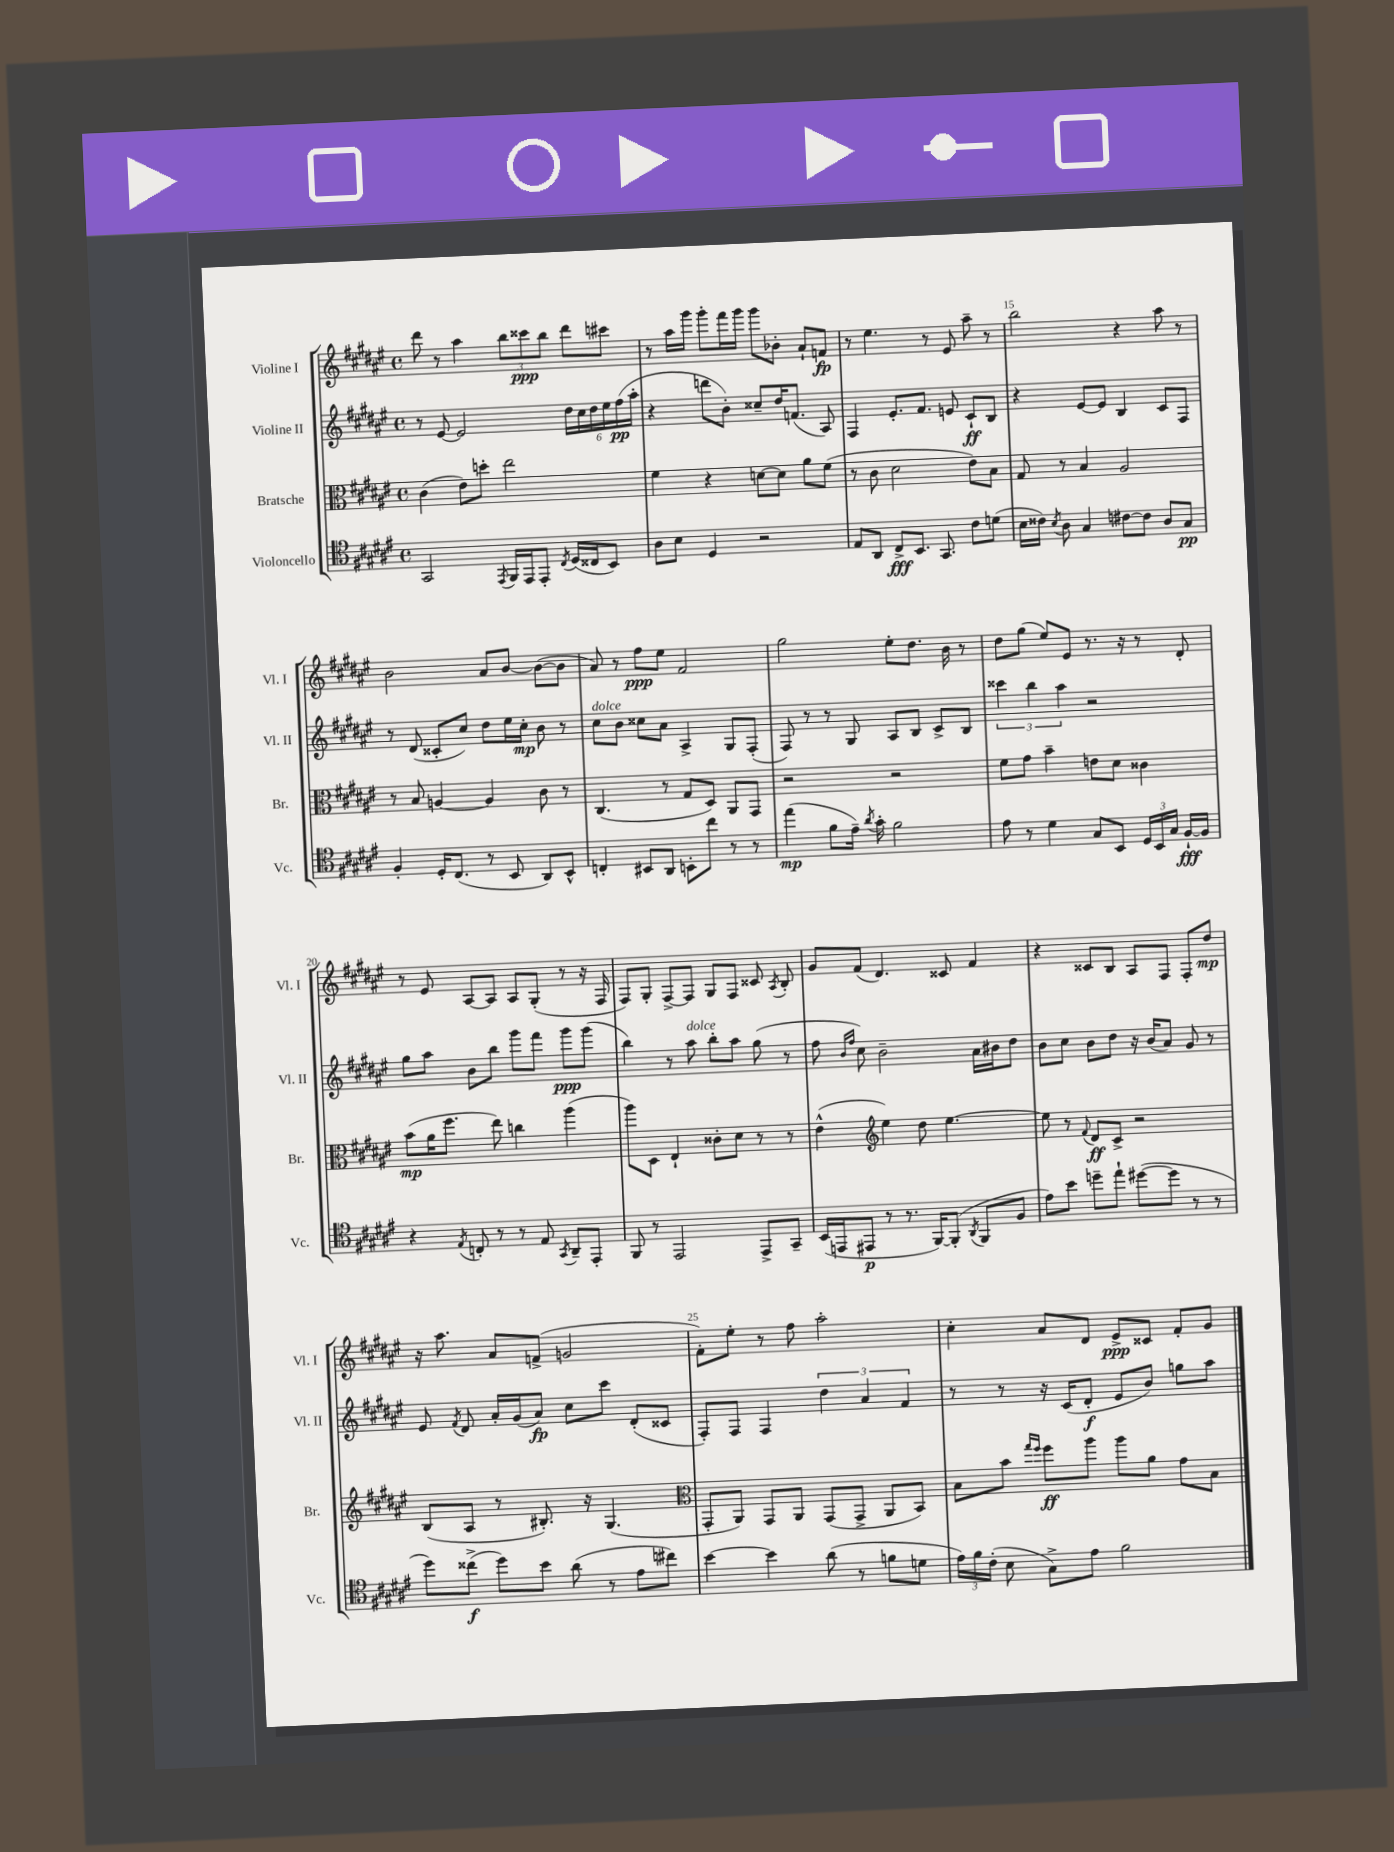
<<
\new StaffGroup <<
\new Staff = "s0" \with { instrumentName = "Violine I" shortInstrumentName = "Vl. I" } {
    \clef treble \key fis \major \defaultTimeSignature \time 4/4
    \autoBeamOff dis'''8 r8 ais''4 \tuplet 3/2 { b''8[ cisis'''8\ppp b''8] } dis'''8[ cis'''8] |
    r8 ais''16[ gis'''16] gis'''8[-. fis'''16 gis'''16] gis'''8[ bes'8]-. ais'8[-! f'8]\fp |
    r8 eis''4. r8 eis'8 ais''8-- r8 |
    b''2 r4 ais''8 r8 |
    b'2 ais'8[ b'8]~ b'8[~( b'8] |
    ais'8) r8 fis''8[\ppp eis''8] fis'2 |
    gis''2 eis''8[-. dis''8.] b'16 r8 |
    dis''8[ gis''8]( eis''8[) eis'8] r8. r16 r8 dis'8-. |
    r8 eis'8 ais8[~ ais8] ais8[ gis8]-.( r8 r16 fis16 |
    fis8[) gis8]-. fis8[~-> fis8] gis8[ fis8] cisis'8 \acciaccatura { ais8 } b8-. |
    gis'8[ fis'8]( dis'4.) cisis'8 fis'4 |
    r4 cisis'8[ b8] ais8[ fis8] fis8[-. dis''8]\mp |
    r16 ais''8. ais'8[ f'8]->( g'2 |
    fis'8[-.) eis''8]-. r8 fis''8 ais''2-. |
    cis''4-. ais'8[ dis'8] eis'8[->\ppp cisis'8] fis'8[-. gis'8] \bar "|." |
}
\new Staff = "s1" \with { instrumentName = "Violine II" shortInstrumentName = "Vl. II" } {
    \clef treble \key fis \major \defaultTimeSignature \time 4/4
    \autoBeamOff r8 eis'8~ eis'2 \tuplet 6/4 { dis''16[ cis''16 dis''16 eis''16 fis''16\pp( ais''16]-. } |
    r4 d'''8[ b'8]-.) cisis''8[-- dis''16 f'8.]( ais8) |
    fis4 eis'8.[-. fis'8.] e'8 cis'8[-!\ff b8] |
    r4 eis'8[~ eis'8] b4 cis'8[ fis8] |
    r8 dis'8( cisis'8[-. cis''8]) dis''8[ eis''16 cis''16]-.\mp b'8 r8 |
    cis''8[^\markup { \italic "dolce" } b'8] cisis''8[ ais'8] ais4-> gis8[ fis8]-.( |
    fis8) r8 r8 gis8 ais8[ b8] cis'8[-> b8] |
    \tuplet 3/2 { cisis'''4 b''4 ais''4 } r2 |
    gis''8[ ais''8] b'8[ b''8] gis'''8[ fis'''8] gis'''8[\ppp gis'''8]( |
    b''4) r8 ais''8^\markup { \italic "dolce" } b''8[-. ais''8] gis''8( r8 |
    fis''8 \grace { b'16[ fis''16] } cis''8) b'2-- ais'16[ bis'16 dis''8] |
    b'8[ cis''8] b'8[ dis''8] r16 b'16[( ais'8]) gis'8 r8 |
    eis'8 \acciaccatura { fis'8 } dis'8 ais'16[-. gis'16( ais'8]\fp) cis''8[ cis'''8] dis'8[-.( cisis'8] |
    fis8[-.) fis8] fis4 \tuplet 3/2 { dis''4 ais'4 fis'4 } |
    r8 r8 r16 cis'16[( dis'8]-.\f eis'8[ b'8]) g''8[ ais''8] \bar "|." |
}
\new Staff = "s2" \with { instrumentName = "Bratsche" shortInstrumentName = "Br." } {
    \clef alto \key fis \major \defaultTimeSignature \time 4/4
    \autoBeamOff cis'4( eis'8[) d''8]-. eis''2 |
    fis'4 r4 d'8[~ d'8] ais'8[ fis'8]( |
    r8 cis'8 dis'2 eis'8[) b8] |
    gis8 r8 b4 ais2 |
    r8 b8 a4~ a4 cis'8 r8 |
    cis4.( r8 gis8[ dis8]) ais,8[ gis,8] |
    r2 r2 |
    fis'8[ gis'8] b'4-- e'8[ dis'8] cisis'4 |
    b'8[\mp( ais'16 fis''8.] eis''8) c''4 ais''4( |
    ais''8[) dis8] eis4-! cisis'8[-. dis'8] r8 r8 |
    eis'4-^( \clef treble eis''4) dis''8 eis''4.~ |
    eis''8 r8 \appoggiatura { fis'8 } dis'8[\ff cis'8]-> r2 |
    b8[( ais8] r8 bis8.-.) r16 gis4.( |
    \clef alto gis,8[-. ais,8]) gis,8[ ais,8] gis,8[( gis,8]-> ais,8[ b,8]) |
    b8[ b'8] \grace { gis''16[ fis''16] } fis''8[\ff ais''8] ais''8[ ais'8] gis'8[ b8] \bar "|." |
}
\new Staff = "s3" \with { instrumentName = "Violoncello" shortInstrumentName = "Vc." } {
    \clef tenor \key fis \major \defaultTimeSignature \time 4/4
    \autoBeamOff gis,2 \acciaccatura { eis,8 } fis,16[ eis,16 eis,8]-. \acciaccatura { cis8 } dis16[( cisis16 b,8]) |
    ais8[ b8] dis4 r2 |
    eis8[ ais,8] cis8[->\fff b,8.] gis,8. cis'8[ d'8]( |
    b16[ cisis'16]) \acciaccatura { b8 } ais8 gis4 cis'8[~ cis'8] ais8[ gis8]\pp |
    fis4-. dis16[-. cis8.]( r8 b,8 ais,8[) b,8]-^ |
    c4-. bis,8[ ais,8] b,8[-. cis''8] r8 r8 |
    eis''4\mp( fis'8[ eis'16]--) \acciaccatura { ais'8 } gis'16-. fis'2 |
    eis'8 r8 dis'4 gis8[ b,8] \tuplet 3/2 { dis16[ b,16 gis16] } fis16[~-!\fff fis16] |
    r4 \acciaccatura { eis8 } c8-. r8 r8 eis8 \acciaccatura { gis,8 } ais,8[-- eis,8]-. |
    fis,8 r8 eis,2 eis,8[-> gis,8]-- |
    b,16[( e,16 eis,8]\p r8 r8. fis,16[~) fis,8]-.( \acciaccatura { ais,8 } fis,8[ fis8] |
    eis'8[) b'8] d''8[-- eis''8]-! dis''8[~( dis''8] r8 r8 |
    dis''8[) cisis''8]->\f( dis''8[) b'8] ais'8( r8 eis'8[ cis''8]) |
    b'4~ b'4 ais'8( r8 f'8[ d'8] |
    \tuplet 3/2 { eis'16[) fis'16 cis'16]-.( } b8 gis8[->) eis'8] fis'2 \bar "|." |
}
>>
>>
\layout { \context { \Score currentBarNumber = #12 \override BarNumber.break-visibility = ##(#f #t #t) barNumberVisibility = #(every-nth-bar-number-visible 5) } }
